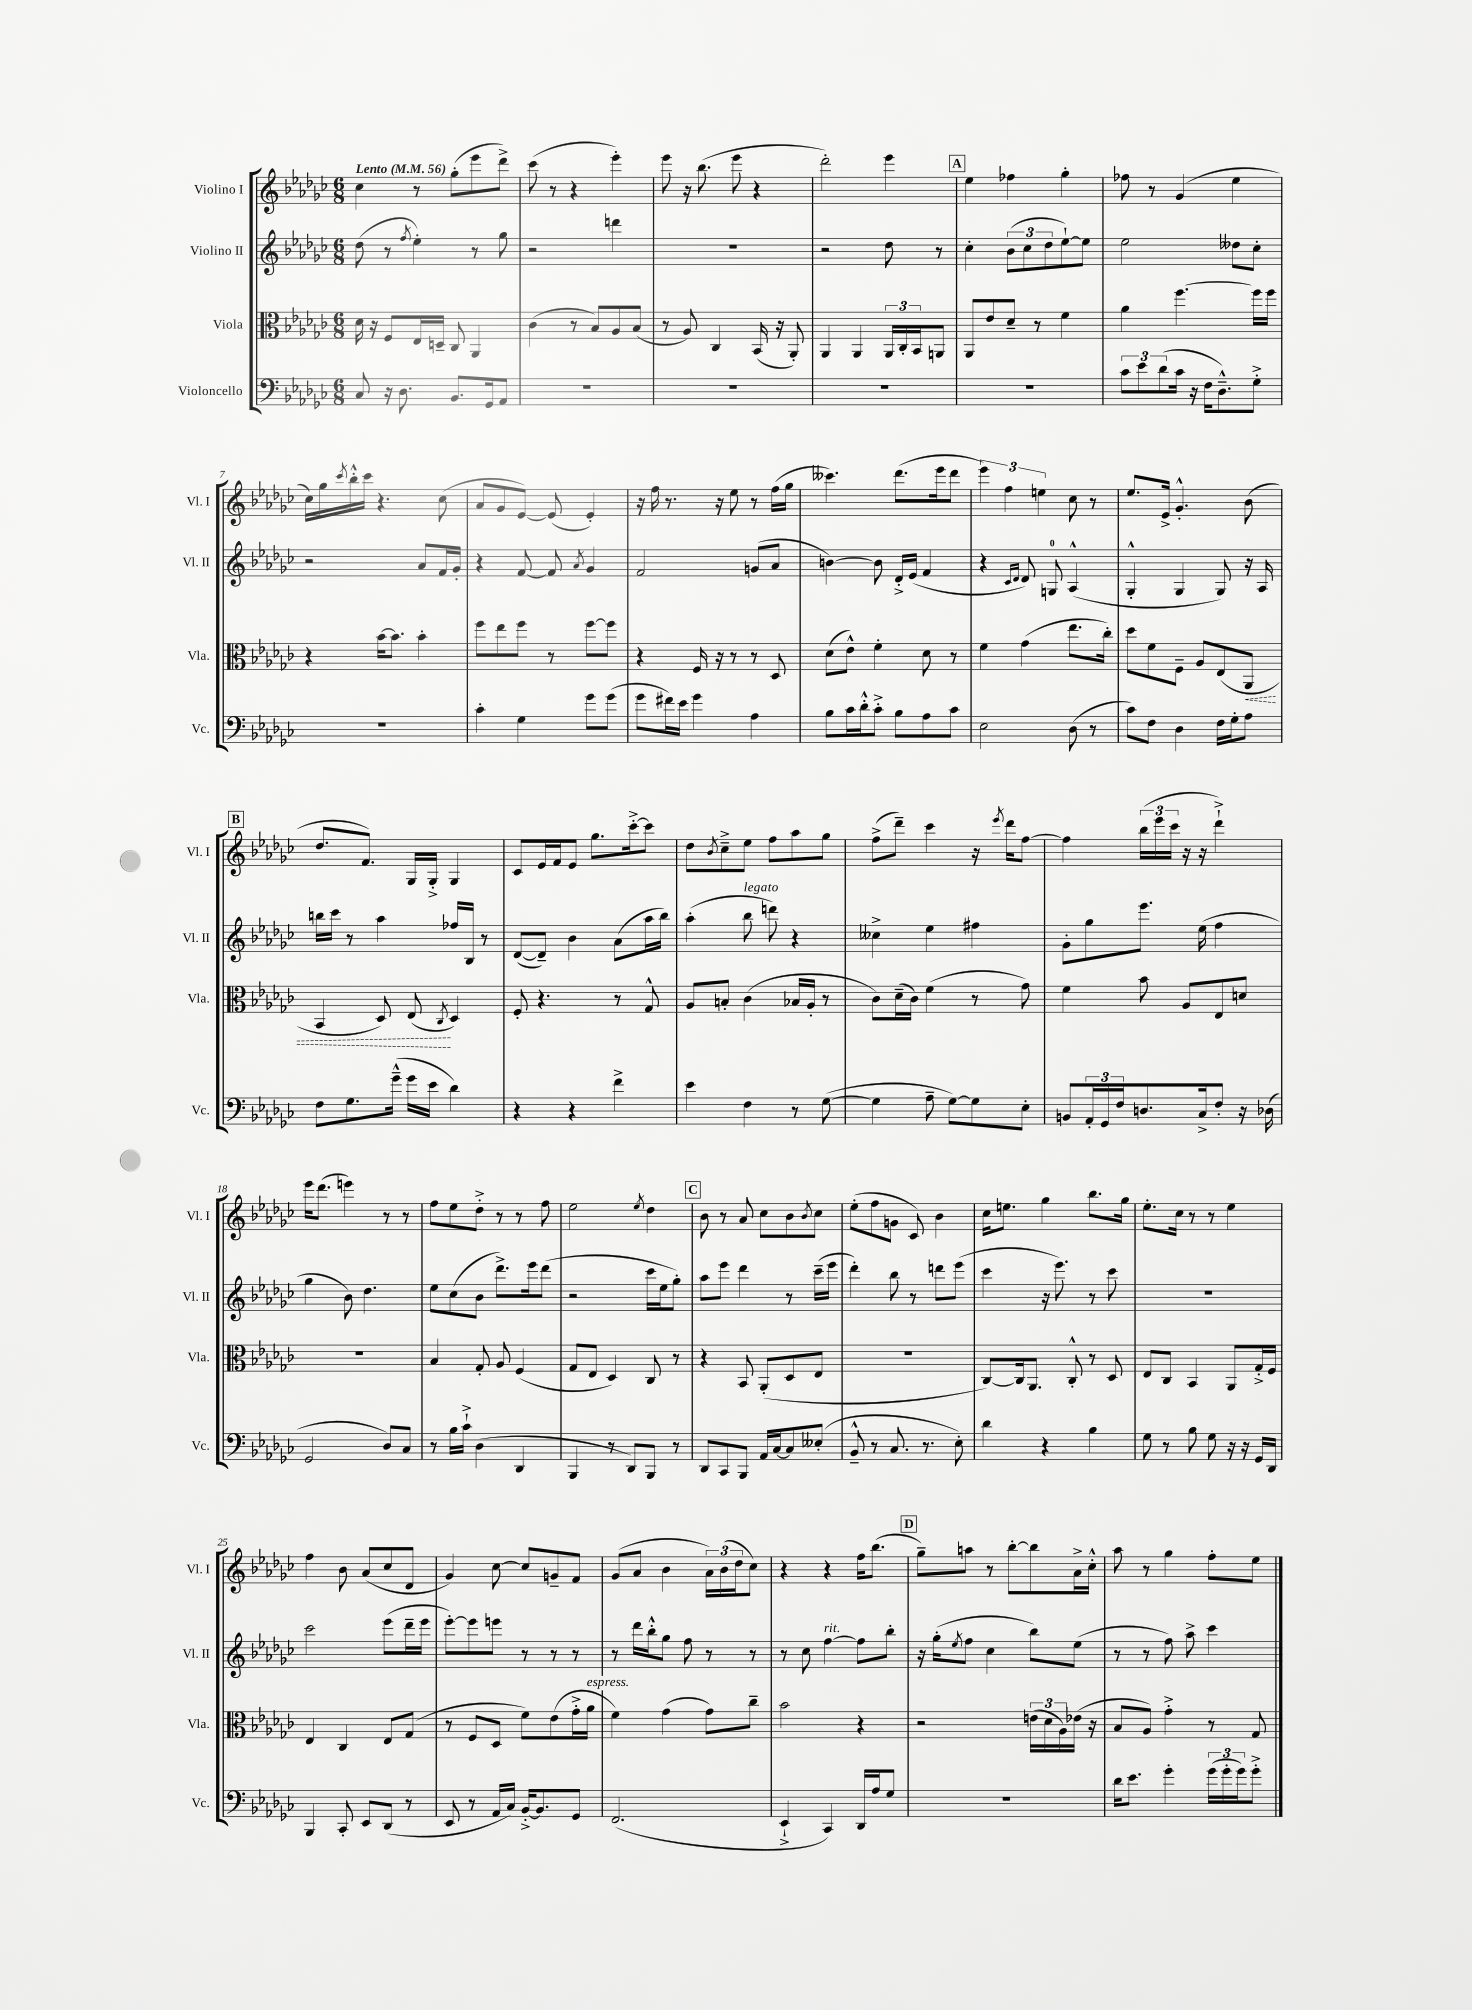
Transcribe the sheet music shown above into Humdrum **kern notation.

**kern	**kern	**kern	**kern
*staff4	*staff3	*staff2	*staff1
*clefF4	*clefC3	*clefG2	*clefG2
*k[b-e-a-d-g-c-]	*k[b-e-a-d-g-c-]	*k[b-e-a-d-g-c-]	*k[b-e-a-d-g-c-]
*M6/8	*M6/8	*M6/8	*M6/8
*MM56	*MM56	*MM56	*MM56
8C-	16d-	(8dd-	4cc-
.	16r	.	.
16r	8F	8r	.
8.D-	.	.	.
.	.	8qff	.
.	16E-	4ee-')	8r
.	16D~	.	.
8.BB-	8C-	.	(8gg-'
.	4AA-	8r	8eee-
16GG-	.	.	.
8AA-	.	8gg-	8ddd-^)
=	=	=	=
2.r	(4c-	2r	(8ccc-
.	.	.	8r
.	8r	.	4r
.	8B-)	.	.
.	8A-	4ddd	4eee-')
.	(8B-	.	.
=	=	=	=
2.r	8r	2.r	8eee-
.	8A-)	.	16r
.	.	.	(8.bb-
.	4C-	.	.
.	.	.	8eee-
.	(16BB-	.	4r
.	16r	.	.
.	8AA-')	.	.
=	=	=	=
2.r	4AA-	2r	2ddd-')
.	4AA-	.	.
.	24AA-	8dd-	4eee-
.	24C-'	.	.
.	24BB-	.	.
.	8AA	8r	.
=	=	=	=
2.r	8AA-	4cc-'	4ee-
.	8e-	.	.
.	8d-~	(12b-	4ff-
.	.	12cc-	.
.	8r	.	.
.	.	12dd-	.
.	4f	[8ee-`)	4gg-'
.	.	8ee-]	.
=	=	=	=
12c-	4a-	2ee-	8ff-
12e-	.	.	.
.	.	.	8r
(12d-	.	.	.
16c-	[4.ff	.	(4g-
16r	.	.	.
16F	.	.	.
8.D-~^^)	.	.	.
.	.	8dd--	4ee-
8G-'^	16ff]	8cc-'	.
.	16ff	.	.
=	=	=	=
2.r	4r	2r	16cc-)
.	.	.	16gg-
.	.	.	8qccc-
.	.	.	16bb-'^^
.	.	.	16ccc-
.	[16b-	.	4.r
.	8.b-]	.	.
.	4b-'	8a-	.
.	.	16f	(8cc-
.	.	16g-'	.
=	=	=	=
4c-'	8ff	4r	8a-
.	8ee-	.	8g-
4G-	8ff	[8f	[8e-)
.	8r	8f]	(8e-]
.	.	8qa-	.
8g-	[8ff	4g-	4e-')
(8g-	8ff]	.	.
=	=	=	=
8g-	4r	2f	16r
.	.	.	16ff
16f#)	.	.	8.r
16e-	.	.	.
4g-	16F	.	.
.	16r	.	16r
.	8r	.	8ee-
4A-	8r	(8g	8r
.	8D-	8a-	(16ff
.	.	.	16gg-
=	=	=	=
8B-	(8d-	[4b)	4.ccc--)
16c-	8e-^^)	.	.
16d-'^^	.	.	.
8c-'^	4f'	8b]	.
8B-	.	16d-'^	(8.ddd-
.	.	(16e-	.
8A-	8d-	4f	.
.	.	.	16eee-
8c-	8r	.	8ddd-
=	=	=	=
2E-	4f	4r	6eee-)
.	.	.	6ff
.	.	16qqc-	.
.	.	16qqd-	.
.	(4g-	8d-)	.
.	.	.	6ee
.	.	8G	.
(8D-	8.ee-	(4A-^^	8cc-
8r	.	.	8r
.	16cc-')	.	.
=	=	=	=
8c-)	8dd-	4G-'^^	8.ee-
8F	8f	.	.
.	.	.	16e-^
4D-	8F~	4G-	4.g-'^^
.	8A-	.	.
16F	(8E-	8G-)	.
16G-'	.	.	.
8A-	8AA-	16r	(8b-
.	.	16A-	.
=	=	=	=
8F	4BB-	16bb	8.dd-
.	.	16ccc-	.
8.G-	.	8r	.
.	.	.	8.f)
.	8D-)	4aa-	.
(16g-~^^	.	.	.
16g-	(8E-	.	16G-
16e-	.	.	16G-'^
.	8qC-	.	.
4d-)	4D-)	16ff-	4G-
.	.	16B-	.
.	.	8r	.
=	=	=	=
4r	8F'	([8d-	8c-
.	4.r	8d-~])	16e-
.	.	.	16f
4r	.	4b-	8e-
.	.	.	8.gg-
4f^	8r	(8a-	.
.	.	.	[16ccc-'^
.	8G-^^	16aa-	8ccc-]
.	.	16bb-)	.
=	=	=	=
4e-	8A-	(4aa-'	8dd-
.	.	.	8qb-
.	8B'	.	8cc-~^
4F	(4c-	8bb-	8ee-
.	.	8ddd)	8ff
8r	16B-	4r	8aa-
.	16A-'	.	.
([8G-	8r	.	8gg-
=	=	=	=
4G-]	8c-)	4cc--^	(8ff^
.	(16d-~	.	8ddd-~)
.	16c-)	.	.
8A-~	(4f	4ee-	4ccc-
[8G-)	.	.	.
8G-]	8r	4ff#	16r
.	.	.	8qeee-
.	.	.	16ddd-
8E-'	8g-)	.	[8ff
=	=	=	=
8BB	4f	8g-'	4ff]
24AA-'	.	8gg-	.
24GG-	.	.	.
24F	.	.	.
8.D	8b-	8.eee-	(24bb-
.	.	.	24eee-
.	.	.	24ccc-
.	8A-	.	16r
16C-^	.	(16ee-	16r
8F'	8E-	4ff	4ddd-`^)
16r	8d	.	.
(16D-	.	.	.
=	=	=	=
2GG-	2.r	4gg-	16eee-
.	.	.	(8.ddd-
.	.	8b-)	4eee)
.	.	4.dd-	.
8D-)	.	.	8r
8C-	.	.	8r
=	=	=	=
8r	4B-	8ee-	8ff
16B-	.	(8cc-	8ee-
16c-`^	.	.	.
(4D-	8G-'	8b-	8dd-'^
.	8A-	8.ddd-^)	8r
4DD-	(4F	.	8r
.	.	16eee-	.
.	.	(8ddd-	8ff
=	=	=	=
4BBB-	8G-	2r	2ee-
.	8E-	.	.
8r	4D-)	.	.
8DD-)	.	.	.
.	.	.	8qee-
8BBB-	8C-	16ccc-	4dd-
.	.	16ee-	.
8r	8r	8gg-')	.
=	=	=	=
8DD-	4r	8aa-	8b-
8CC-	.	8eee-	8r
8BBB-	8BB-	4ddd-	8a-
16AA-	(8AA-'	.	8cc-
[16C-	.	.	.
8C-]	8D-	8r	8b-
.	.	.	8qb-
(8E--'	8E-	(16ccc-~	8cc-
.	.	16eee-	.
=	=	=	=
8BB-~^^	2.r	4ddd-')	(8ee-'
8r	.	.	8ff
8.C-	.	8bb-	8g
.	.	8r	8c-)
8.r	.	.	.
.	.	8ddd	4b-
8E-')	.	(8eee-	.
=	=	=	=
4d-	[8C-)	4ccc-	16cc-
.	.	.	8.ee
.	16C-]	.	.
.	8.AA-	.	.
4r	.	16r	4gg-
.	.	8.eee-)	.
.	8C-'^^	.	.
4B-	8r	8r	8.bb-
.	8D-	8ccc-	.
.	.	.	16gg-
=	=	=	=
8G-	8E-	2.r	8.ee-'
8r	8C-	.	.
.	.	.	16cc-
8B-	4BB-	.	8r
8G-	.	.	8r
16r	8AA-	.	4ee-
16r	.	.	.
16GG-	16G-'^	.	.
16DD-	16F	.	.
=	=	=	=
4BBB-	4E-	2ccc-	4ff
8CC-'	4C-	.	8b-
8EE-	.	.	(8a-
(8DD-	8E-	(8eee-	8cc-
8r	(8G-	16ddd-~	8d-
.	.	16eee-	.
=	=	=	=
8EE-	8r	[8eee-')	4g-)
8r	8F	8eee-]	.
16AA-	8D-	8eee	[8cc-
16C-)	.	.	.
[16BB-'^	8f)	8r	8cc-]
8.BB-]	.	.	.
.	(8e-	8r	8g~
8GG-	16g-'^	8r	8f
.	16a-	.	.
=	=	=	=
(2.FF	4f)	8r	(8g-
.	.	16ddd-	8a-
.	.	16bb-'^^	.
.	(4g-	8gg-	4b-
.	.	8ff	.
.	8g-)	8r	24a-)
.	.	.	(24b-
.	.	.	24dd-
.	8cc-~	8r	8cc-)
=	=	=	=
4EE-`^	2b-	8r	4r
.	.	8cc-	.
4CC-)	.	[4ff	4r
16DD-	4r	8ff]	16ff
16A-	.	.	(8.bb-
8G-	.	8bb-'	.
=	=	=	=
2.r	2r	16r	8gg-~)
.	.	(16gg-'	.
.	.	8qee-	.
.	.	8ff	8aa
.	.	4cc-	8r
.	.	.	[8bb-'
.	(24e	8bb-)	8bb-]
.	24d-	.	.
.	24A-)	.	.
.	(16e-	(8ee-	16a-^
.	16r	.	16cc-'^^
=	=	=	=
16d-	8B-	8r	8aa-
8.e-	.	.	.
.	8A-)	8r	8r
4g-'	4g-'^	8ff)	4gg-
.	.	8aa-^	.
(24g-	8r	4ccc-	8ff'
24g-'	.	.	.
24g-)	.	.	.
8g-'^	8G-	.	8ee-
==	==	==	==
*-	*-	*-	*-
